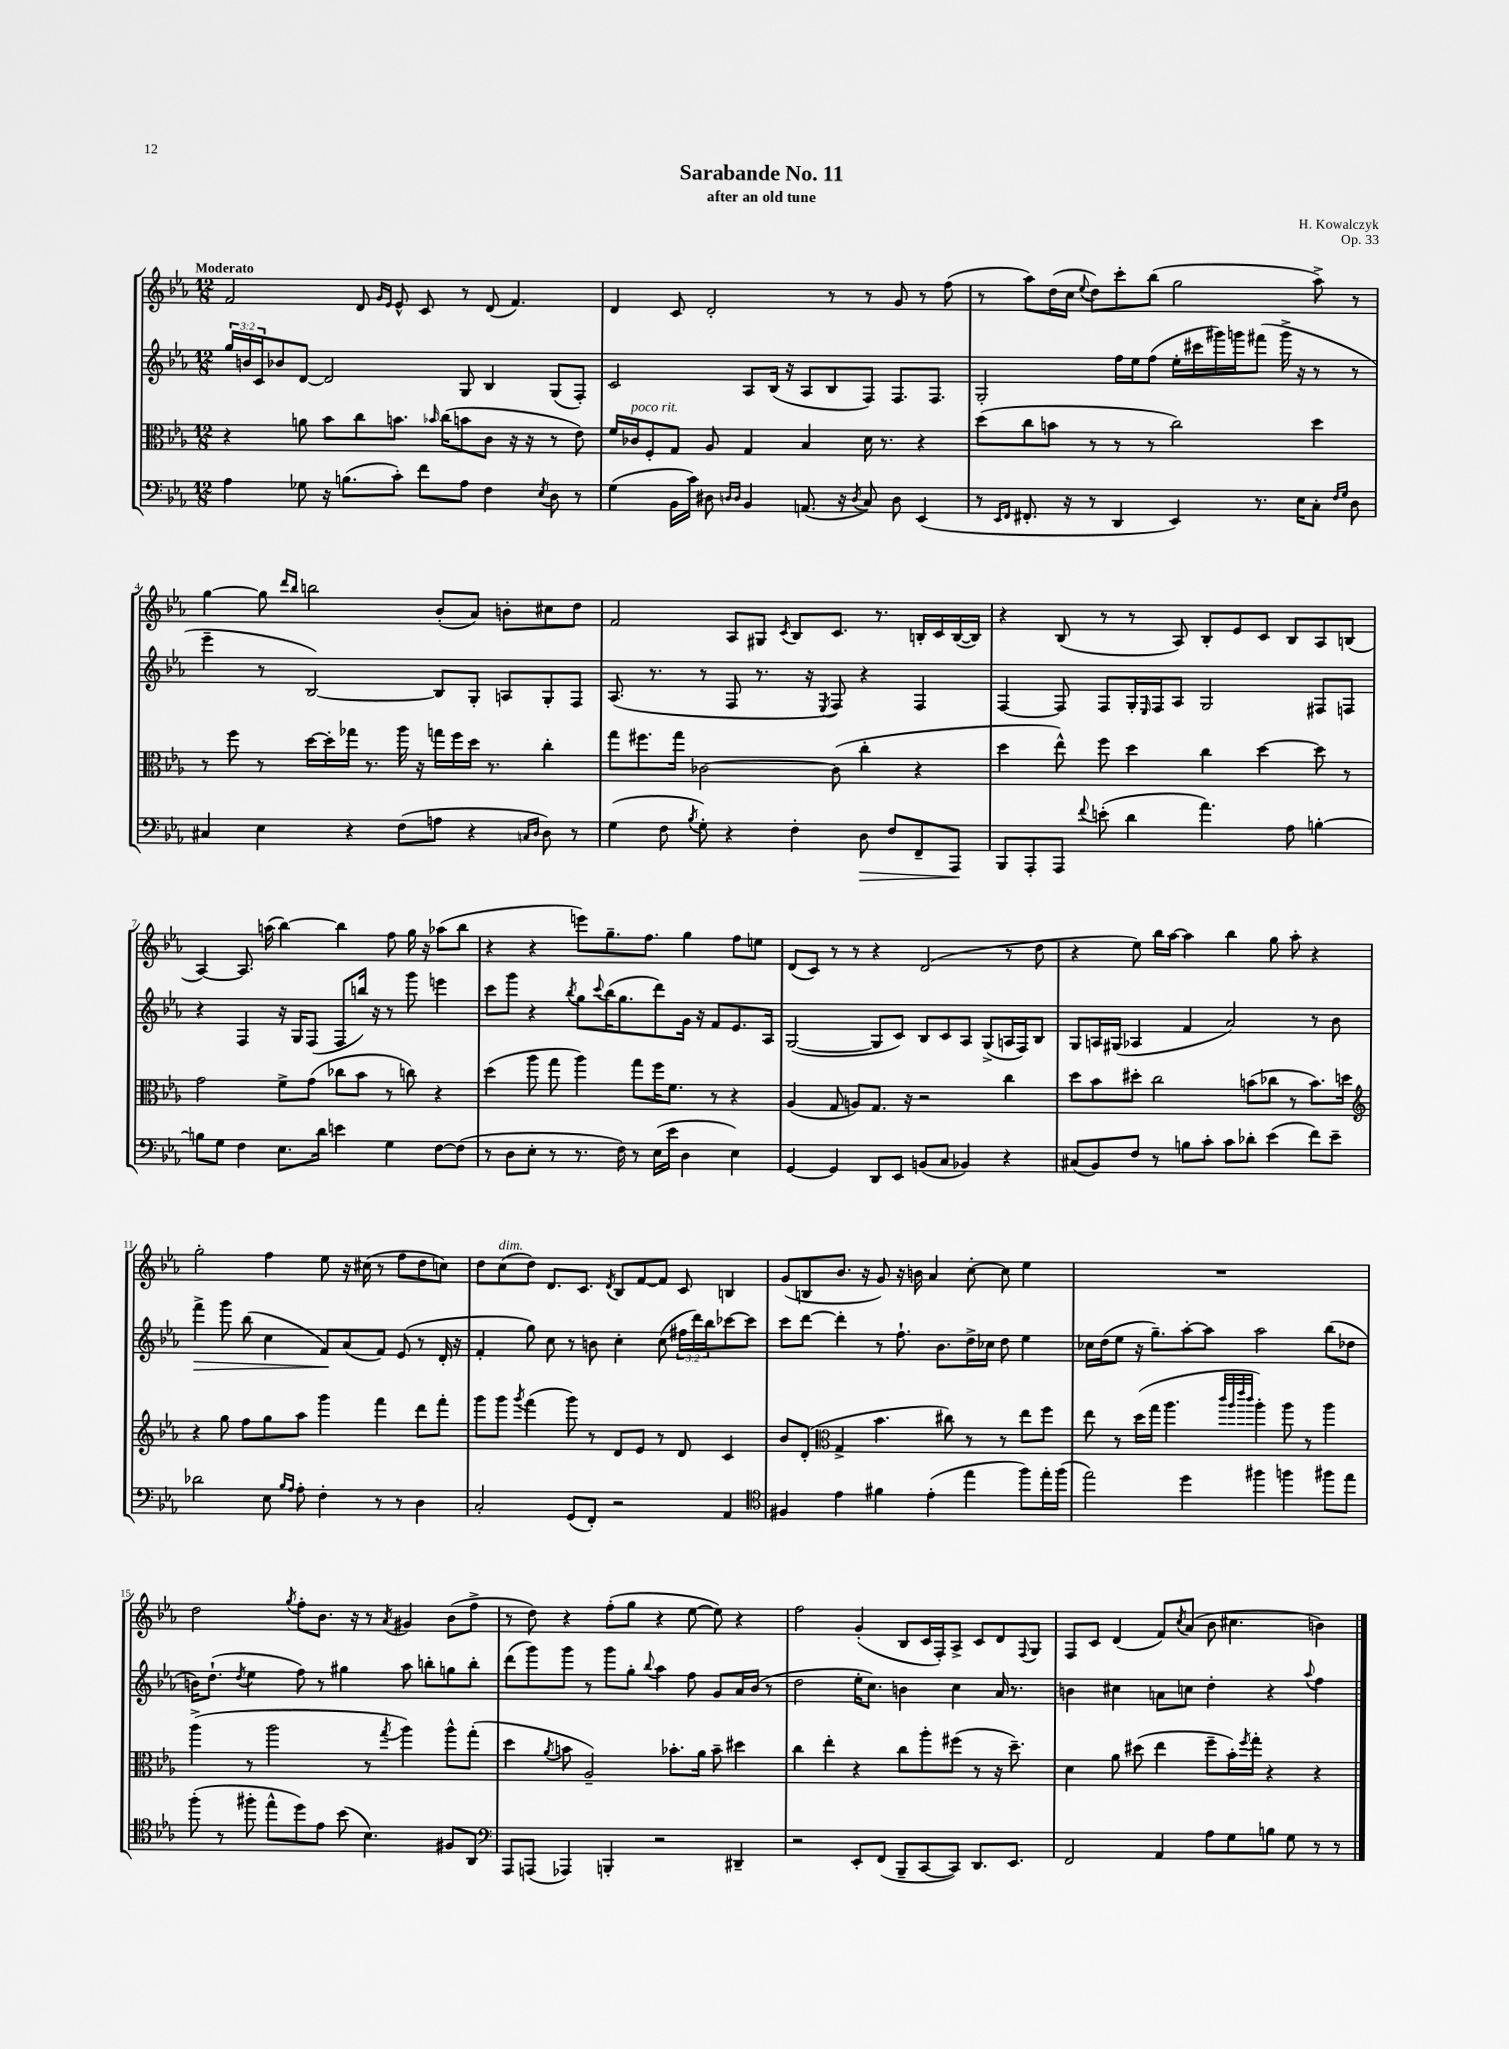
\header { title = "Sarabande No. 11" composer = "H. Kowalczyk" subtitle = "after an old tune" opus = "Op. 33" }
<<
\new StaffGroup <<
\new Staff = "s0" {
    \clef treble \key ees \major \numericTimeSignature \time 12/8 \tempo "Moderato"
    f'2 d'8 \grace { g'16 ees'16 } ees'8-^ c'8 r8 d'8( f'4.) |
    d'4 c'8 d'2-. r8 r8 g'8 r8 f''8( |
    r8 aes''8) d''16( c''16 \appoggiatura { ees''8 } d''8) c'''8-. bes''8( g''2 aes''8->) r8 |
    g''4~ g''8 \grace { d'''16 bes''16 } b''2 bes'8-.( aes'8) b'8-. cis''8 d''8 |
    f'2 aes8 gis8 \acciaccatura { c'8 } bes8 c'8. r8. b16-. c'16 b16~( b16) |
    r4 bes8( r8 r8 aes8) bes8-. ees'8 c'8 bes8 aes8 b8( |
    aes4~) aes8. a''16( bes''4~) bes''4 f''8 g''16 r16 aes''8( bes''8 |
    r4 r4 e'''8) g''8.-- f''8. g''4 f''8 e''8 |
    d'8( c'8) r8 r8 r4 d'2( r8 d''8 |
    r4 ees''8) bes''16 aes''16~ aes''4 bes''4 g''8 aes''8-. r4 |
    g''2-. f''4 ees''8 r16 cis''16( r8 f''8 d''8 c''8) |
    d''8 c''8^\markup { \italic "dim." }( d''8) d'8. c'8. \acciaccatura { d'8 } bes8 f'8~ f'8 c'8 b4 |
    g'8( b8 bes'8. r16 g'8) r16 b'16 aes'4 c''8~-. c''8 ees''4 |
    R1. |
    d''2 \acciaccatura { g''8 } f''8-. bes'8. r16 r8 \acciaccatura { aes'8 } gis'4 bes'8( f''8-> |
    r8 d''8) r4 f''8-.( g''8 r4 ees''8~ ees''8) r4 |
    f''2 g'4-.( bes8 c'16 f16-.) aes8-> c'8 d'8 \appoggiatura { f8 } g8 |
    f8 c'8 d'4( f'8) \acciaccatura { c''8 } aes'8( bes'8 cis''4. b'4) \bar "|." |
}
\new Staff = "s1" {
    \clef treble \key ees \major \numericTimeSignature \time 12/8 \override Staff.TupletNumber.text = #tuplet-number::calc-fraction-text
    \tuplet 3/2 { g''16 b'16 c'16 } bes'8 d'8~ d'2 g8 bes4 g8( f8-.) |
    c'2 aes8 bes16( r16 aes8 bes8 f8) f8. f8. |
    g2-. f''16 ees''16 f''8( ees''16-. cis'''16 gis'''16) g'''16 fis'''8( g'''16-> r16 r8 r8 |
    ees'''4-- r8 bes2~) bes8 g8-. a8 g8-. f8 |
    aes8.( r8. r8 f8 r8. r16 \acciaccatura { ees8 } f8) r4 f4 |
    f4~ f8 f8 g16-. \grace { ees16 } f16 aes8 g2 fis8 f8 |
    r4 f4 r16 g16 f8( f8 b''16) r16 r8 g'''8 e'''4 |
    c'''8 g'''8 r4 \acciaccatura { bes''8 } g''8 \appoggiatura { c'''8 } bes''16( g''8. d'''8) g'16 r16 f'8 ees'8. aes16 |
    g2~( g8 c'8) bes8 c'8 aes8 g8->( a16 f16) bes8 |
    g8 a16 gis16( aes4 f'4 aes'2) r8 bes'8 |
    f'''4->\> g'''8 bes''8( c''4 f'8\!) aes'8( f'8) ees'8( r8 d'16-. r16 |
    f'4-. g''8) c''8 r8 b'8 c''4-. c''8( \tuplet 3/2 { fis''16 d'''16) bes''16 } ces'''8~ ces'''8 |
    c'''8 d'''8~ d'''4-. r8 f''8.-! bes'8. d''16-> ces''16 d''8 ees''4 |
    ces''16 d''16( ees''8 r16 g''8.--) aes''8~-. aes''8 aes''2 bes''8( des''8 |
    b'16) d''8.-!( \acciaccatura { d''8 } ees''4 f''8) r8 gis''4 aes''8 b''8-. g''8 b''8-. |
    d'''8( g'''8) g'''8 r8 g'''8 g''8-. \appoggiatura { bes''8 } aes''4 f''8 g'8 aes'16 bes'16( r8 |
    d''2 ees''16-. c''8.) b'4 c''4 aes'16 r8. |
    b'4 cis''4 a'8 c''8 d''4-. r4 \appoggiatura { aes''8 } f''4 \bar "|." |
}
\new Staff = "s2" {
    \clef alto \key ees \major \numericTimeSignature \time 12/8
    r4 a'8 bes'8 c''8 b'8. \grace { bes'16 } c''16( b'8 c'8 r16 r16 r8 ees'8) |
    f'16 ces'16^\markup { \italic "poco rit." } f8-. g8 aes8 g4 bes4 d'16 r8. r4 |
    d''8( c''8 b'8 r8 r8 r8 c''2) d''4 |
    r8 f''8 r8 d''16~ d''16-. ges''16 r8. aes''16 r16 g''16 f''16 d''16 r8. c''4-. |
    g''8 fis''8. g''16 ces'2~ ces'8( c''4-. r4 |
    d''4 ees''8-^) f''8 d''4 c''4 d''4~ d''8 r8 |
    g'2 f'8-> g'8( ces''8 bes'8 r8 c''8) r4 |
    d''4( aes''8 g''8 aes''4) g''8 f''16 f'8. r8 r4 |
    aes4( g8 a8) g8. r16 r2 c''4 |
    d''8 bes'8 dis''8-. c''2 b'8( ces''8 r8 b'8.) d''16 |
    \clef treble r4 g''8 f''8 g''8 aes''8 g'''4 f'''4 d'''8 f'''8-. |
    g'''8 g'''8 \acciaccatura { g'''8 } f'''4( g'''8) r8 d'8 ees'8 r8 d'8 c'4 |
    bes'8 d'8-.( \clef alto g4-> bes'4. cis''8) r8 r8 ees''8 f''8 |
    ees''8 r8 d''16( g''16 aes''4. \grace { c'''32 aes''32 ees'''32 c'''32 } aes''4-.) aes''8 r8 aes''4 |
    aes''4->( r8 aes''2 r8 \acciaccatura { g''8 } aes''4) aes''8-^ g''8-.( |
    d''4 \acciaccatura { aes'8 } b'8 aes2--) bes'8.-. aes'16 bes'8-- dis''4 |
    c''4 ees''4-. r4 c''8 aes''8-. fis''8( r8 r16 d''8.--) |
    d'4 aes'8 dis''8( ees''4 f''8-- bes'16-.) \acciaccatura { f''8 } g''16-. r4 r4 \bar "|." |
}
\new Staff = "s3" {
    \clef bass \key ees \major \numericTimeSignature \time 12/8
    aes4 ges8 r16 b8.( c'8-.) f'8 aes8 f4 \acciaccatura { ees8 } d8 r8 |
    g4( bes,16 c'16) dis8 \grace { d16 d16 } bes,4 a,8.( r16 \acciaccatura { d8 } c8) d8 ees,4( |
    r8 \grace { ees,16 f,16 } fis,8.-. r16 r8 d,4 ees,4) r8. ees16 c8-. \grace { f16 g16 } d8 |
    cis4 ees4 r4 f8( a8 r4 \grace { c16 d16 } d8) r8 |
    g4( f8 \acciaccatura { bes8 } g8-.) r4 f4-. d8\> f8 f,8-- aes,,8\! |
    bes,,8 aes,,8-. aes,,8 \appoggiatura { f'8 } e'8-.( d'4 aes'4.) aes8 b4~-. |
    b8 g8 f4 ees8. d'16 e'4 g4 f8~ f8( |
    r8 d8 ees8-. r8 r8. f16) r8 ees16( ees'16 d4 ees4) |
    g,4~ g,4 d,8 ees,8 b,8( c8 bes,4) r4 |
    cis8( bes,8) f8 r8 b8 c'8-. c'8 des'8-. ees'4( f'8) ees'8-- |
    des'2 ees8 \grace { bes16 aes16 } aes8-. f4-. r8 r8 d4 |
    c2-. g,8( f,8-.) r2 aes,4 |
    \clef tenor fis4 ees'4 fis'4 ees'4-.( ees''4 f''8) ees''16-. f''16( |
    ees''2) d''4 fis''4 f''4 fis''8 ees''8 |
    f''8-.( r8 fis''8-. ees''8-^ d''8) ees'8 bes'8( bes4.) fis8 aes,8 |
    \clef bass aes,,8 a,,8( aes,,4) b,,4-. r2 dis,4-- |
    r2 ees,8-. f,8( bes,,8-- c,8~ c,8) d,8. ees,8. |
    f,2 aes,4 aes8 g8 b8 g8 r8 r8 \bar "|." |
}
>>
>>
